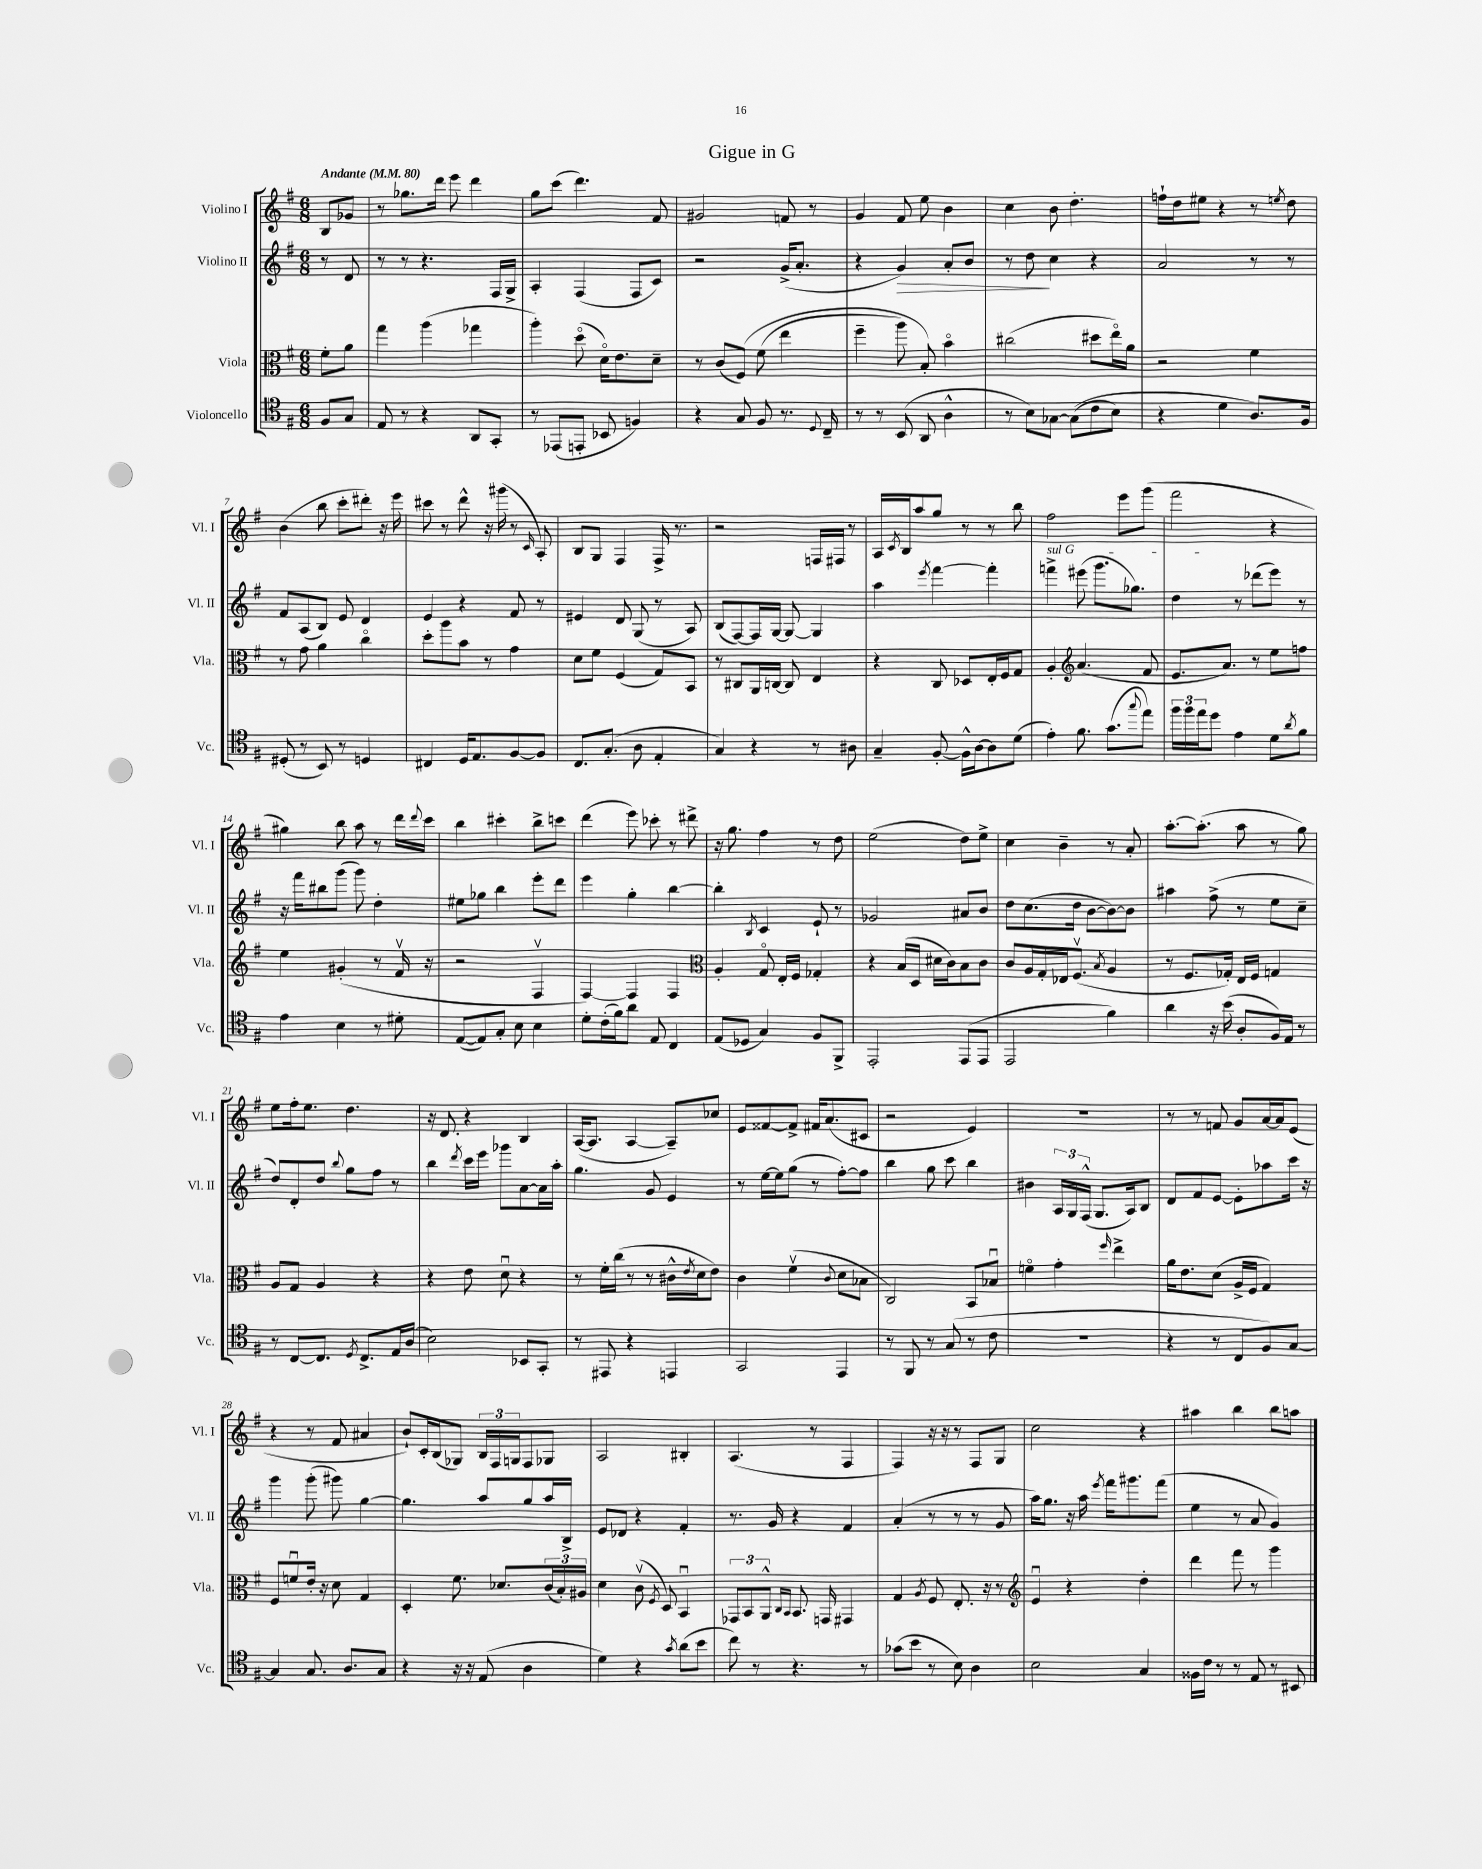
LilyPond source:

\header { title = "Gigue in G" }
<<
\new StaffGroup <<
\new Staff = "s0" \with { instrumentName = "Violino I" shortInstrumentName = "Vl. I" } {
    \clef treble \key g \major \numericTimeSignature \time 6/8 \partial 4 \tempo "Andante" 4 = 80
    b8 ges'8 |
    r8 ges''8. d'''16 e'''8 d'''4 |
    g''8 c'''8( d'''4.) fis'8 |
    gis'2 f'8 r8 |
    g'4 fis'8 e''8 b'4 |
    c''4 b'8 d''4.-. |
    f''16-! d''16 eis''8 r4 r8 \acciaccatura { e''8 } d''8 |
    b'4( b''8 c'''8-. dis'''8-.) r16 e'''16 |
    cis'''8 r8 d'''8-^ r16 gis'''16( r8 \grace { c'16 } a8-.) |
    b8 g8 fis4 fis16-> r8. |
    r2 f16 fis16 r8 |
    a16 \acciaccatura { c'8 } b16 a''8 g''8 r8 r8 b''8 |
    fis''2 e'''8 g'''8( |
    fis'''2 r4 |
    gis''4) b''8 a''8 r8 d'''16 \appoggiatura { d'''8 } c'''16 |
    b''4 cis'''4-. b''8-> c'''8 |
    d'''4( e'''8) ces'''8-. r8 dis'''8-> |
    r16 g''8. fis''4 r8 d''8 |
    e''2( d''8) e''8-> |
    c''4 b'4-- r8 a'8-. |
    a''8.~-. a''8.-.( a''8 r8 g''8) |
    e''8 fis''16-. e''8. d''4. |
    r16 d'8. r4 b4 |
    a16~( a8. a4~ a8--) ces''8 |
    e'8 fisis'8~ fisis'8-> fis'16 a'8.( cis'8 |
    r2 e'4) |
    R2. |
    r8 r8 f'8 g'8 a'16~ a'16 e'8( |
    r4 r8 fis'8 ais'4 |
    b'8-!) c'16-. b16( ges8) \tuplet 3/2 { b16 fis16 g16 } fis8 ges8 |
    a2 bis4-. |
    a4.( r8 fis4 |
    fis4) r16 r16 r8 fis8 g8 |
    c''2 r4 |
    ais''4 b''4 b''8 a''8 \bar "|." |
}
\new Staff = "s1" \with { instrumentName = "Violino II" shortInstrumentName = "Vl. II" } {
    \clef treble \key g \major \numericTimeSignature \time 6/8 \partial 4
    r8 d'8 |
    r8 r8 r4. fis16 g16-> |
    a4-. fis4( fis8 c'8) |
    r2 g'16->( a'8.-. |
    r4 g'4\>) a'8-. b'8 |
    r8 d''8\! c''4 r4 |
    a'2 r8 r8 |
    fis'8 a8( b8) e'8 d'4 |
    e'4 r4 fis'8 r8 |
    eis'4 d'8 g8( r8 a8) |
    b8( fis8~) fis16 g16~ g8~ g4 |
    a''4 \acciaccatura { e'''8 } fis'''4~ fis'''4-. |
    \once \override TextSpanner.bound-details.left.text = \markup { \italic "sul G" } f'''4->\startTextSpan eis'''8( g'''8. ges''8.) |
    d''4\stopTextSpan r8 des'''8( e'''8) r8 |
    r16 fis'''16 bis''8 g'''8( g'''8) d''4-. |
    eis''8 ges''8 b''4 e'''8-. d'''8 |
    e'''4 g''4-. b''4~ |
    b''4-. \acciaccatura { b8 } c'4 e'8-! r8 |
    ges'2 ais'8 b'8 |
    d''8 c''8.( d''16 b'8~ b'8~) b'8 |
    ais''4 fis''8->( r8 e''8 c''8-- |
    d''8) d'8-. d''8 \appoggiatura { b''8 } g''8 fis''8 r8 |
    b''4 \acciaccatura { d'''8 } c'''16 e'''16 ges'''8 a'8~ a'16 a''16-. |
    g''4. g'8 e'4 |
    r8 e''16~ e''16 g''8( r8 fis''8~-.) fis''8 |
    b''4 g''8 c'''8 b''4 |
    bis'4 \tuplet 3/2 { a16 g16 fis16-^( } g8. a16) b8 |
    d'8 fis'8 e'8~ e'8-. aes''8 c'''16 r16 |
    g'''4 g'''8-.( gis'''8) g''4~ |
    g''4. a''8 g''8 a''16 b16-> |
    e'8 des'8 r4 fis'4-. |
    r8. g'16 r4 fis'4 |
    a'4-.( r8 r8 r8 g'8 |
    a''16) g''8. r16 a''16 \acciaccatura { e'''8 } fis'''16 gis'''8. fis'''8( |
    e''4 r8 a'8 g'4) \bar "|." |
}
\new Staff = "s2" \with { instrumentName = "Viola" shortInstrumentName = "Vla." } {
    \clef alto \key g \major \numericTimeSignature \time 6/8 \partial 4
    fis'8-. a'8 |
    g''4 a''4( ges''4 |
    a''4-.) d''8\flageolet( d'16\flageolet) e'8. d'8-- |
    r8 c'8( fis8)\( fis'8( e''4 |
    fis''4-- a''8) b8-.\) b'4\flageolet |
    cis''2( dis''8 e''16\flageolet) a'16 |
    r2 fis'4 |
    r8 g'8 a'4 c''4\flageolet |
    d''8-. a''8 b'8 r8 g'4 |
    d'8 fis'8 fis4( g8) b,8 |
    r8 cis8 a,16 c16~ c8 e4 |
    r4 c8 des8 e16-. fis16 g8 |
    a4-. \clef treble a'4.( fis'8 |
    e'8. a'8.) r8 e''8 f''8 |
    e''4 gis'4-.( r8 fis'16\upbow r16 |
    r2 fis4\upbow |
    fis4~) fis4 fis4 |
    \clef alto a4-. g8\flageolet e16-. fis16 ges4-. |
    r4 b16( d16 dis'16 c'16) b8 c'8 |
    c'8 a16 g16-. ees16 fis8.\upbow( \acciaccatura { b8 } a4 |
    r8 fis8. ges16-.) e16 fis16 g4 |
    a8 g8 a4 r4 |
    r4 e'8 d'8\downbow r4 |
    r8 fis'16-. c''16( r8 r8 cis'16-^ \acciaccatura { e'8 } d'16 e'8) |
    c'4 fis'4\upbow( \appoggiatura { c'8 } d'8 bes8 |
    c2) b,8 bes8\downbow |
    f'4\flageolet g'4-. \grace { fis''16 } e''4-> |
    a'16 e'8. d'8( a16-> fis16 g4) |
    fis8 f'8\downbow e'16-. r16 d'8 g4 |
    d4-. fis'8. des'8. \tuplet 3/2 { c'16( b16-.) ais16 } |
    d'4 c'8\upbow( \acciaccatura { fis8 } d8) b,4\downbow |
    \tuplet 3/2 { ges,8 b,8 a,8-^ } \grace { c16 b,16 } b,8. g,16 gis,4 |
    g4 \acciaccatura { a8 } fis8 e8.-. r16 r8 |
    \clef treble e'4\downbow r4 d''4-. |
    d'''4 fis'''8 r8 g'''4 \bar "|." |
}
\new Staff = "s3" \with { instrumentName = "Violoncello" shortInstrumentName = "Vc." } {
    \clef tenor \key g \major \numericTimeSignature \time 6/8 \partial 4
    fis8 g8 |
    e8 r8 r4 a,8 g,8-. |
    r8 ees,8( e,8-. bes,8 f4) |
    r4 g8 fis8 r8. \appoggiatura { d8 } c16-- |
    r8 r8 b,8( a,8 a4-^ |
    r8 b8) ges8~ ges8(\( c'8 b8) |
    r4 d'4 a8.\) fis16 |
    dis8-.( r8 b,8) r8 d4 |
    cis4 d16 e8. fis8~ fis8 |
    c8. g8.-.( a8 e4-. |
    g4) r4 r8 ais8 |
    g4-- fis8~-. fis16-^ a16~ a8 d'8( |
    e'4-.) fis'8. g'8.( \appoggiatura { g''8 } e''8) |
    \tuplet 3/2 { fis''16 fis''16 e''16 } d''8 e'4 d'8 \acciaccatura { a'8 } fis'8 |
    e'4 b4 r8 dis'8-. |
    e8~( e8) g8-. b8 b4 |
    d'8-. c'16-.( fis'16) a'8 e8 c4 |
    e8( des8 g4) fis8 fis,8-> |
    e,2-. e,8( e,8 |
    e,2 fis'4) |
    a'4 r16 b'16( a8-. fis16) e16 r8 |
    r8 c8~ c8. \acciaccatura { d8 } c8.-> e16 a16( |
    b2) bes,8 g,8-. |
    r8 eis,8 r4 e,4 |
    g,2 e,4 |
    r8 fis,8 r8 g8( r8 c'8 |
    R2. |
    r4 r8 c8 fis8) g8~ |
    g4 g8. a8. g8 |
    r4 r16 r16 e8( a4 |
    d'4) r4 \acciaccatura { g'8 } a'8( b'8 |
    c''8) r8 r4. r8 |
    ges'8( b'8 r8 b8) a4 |
    b2 g4 |
    fisis16 c'16 r8 r8 e8 r8 bis,8 \bar "|." |
}
>>
>>
